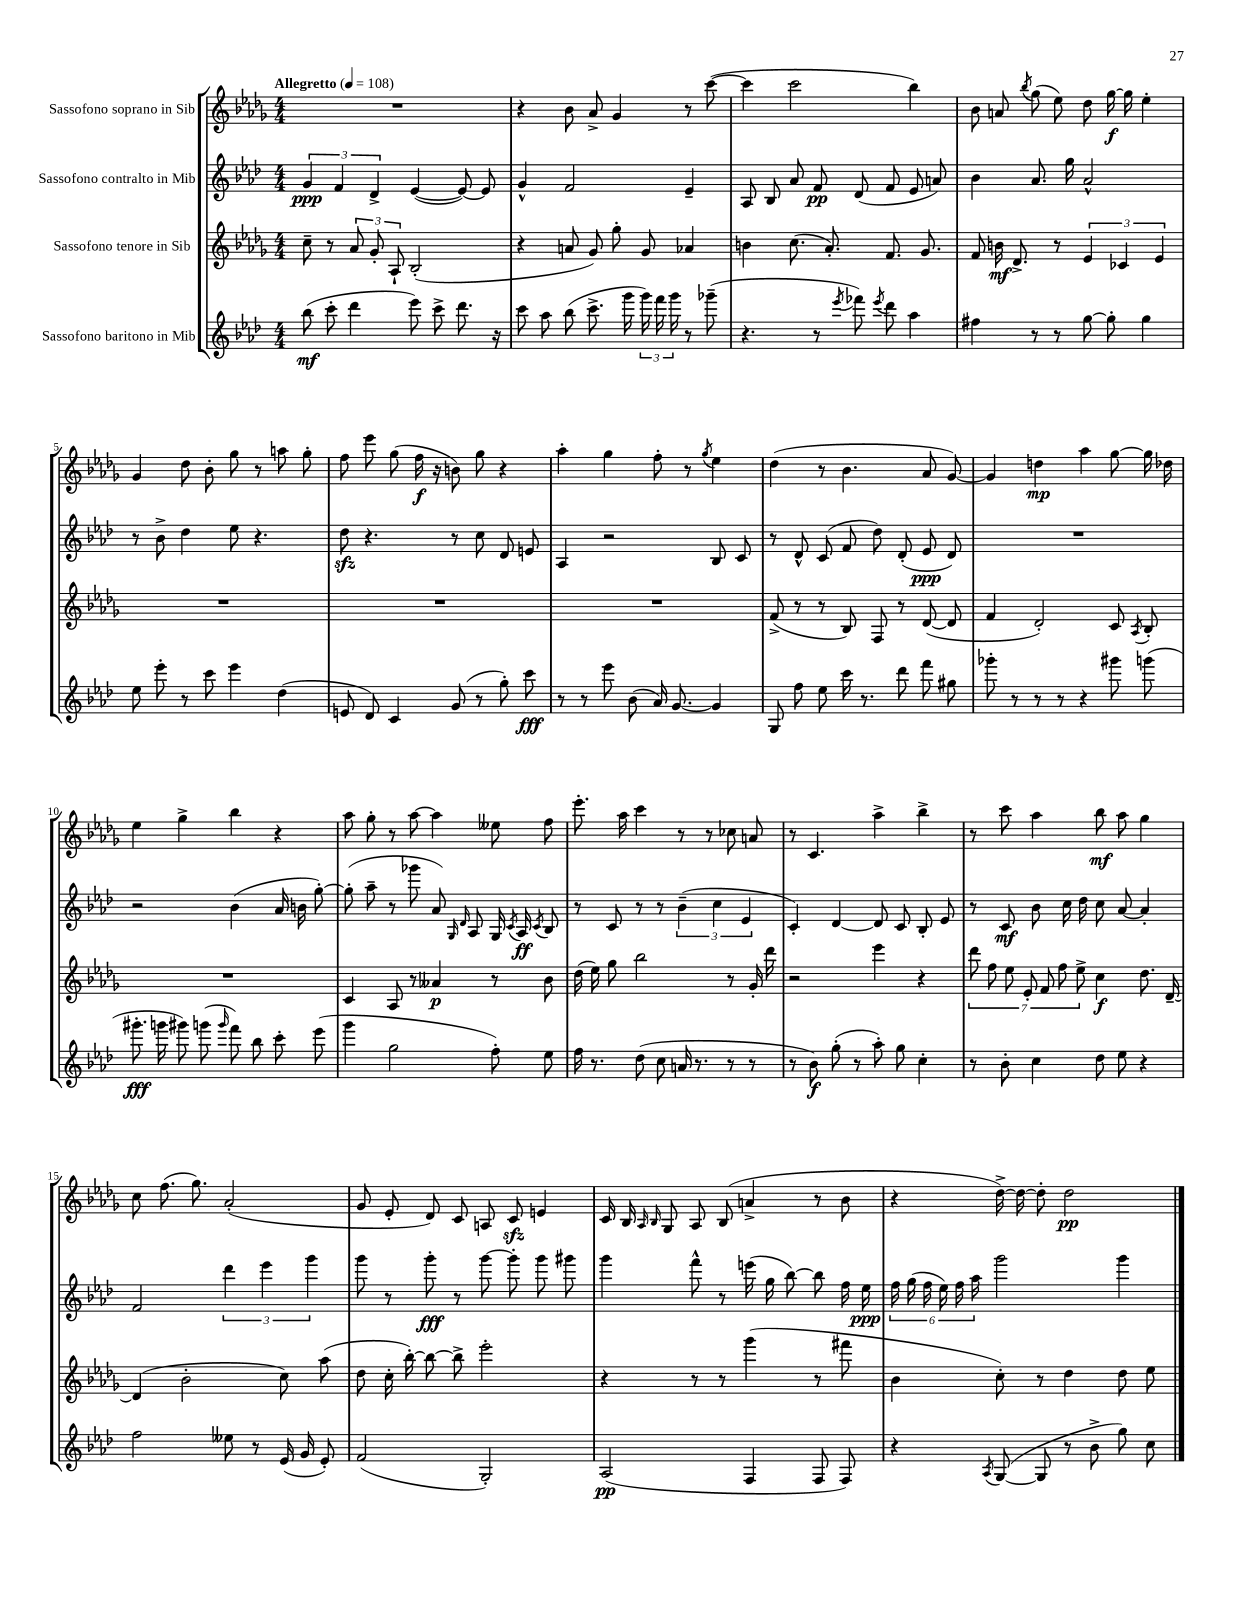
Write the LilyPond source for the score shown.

<<
\new StaffGroup <<
\new Staff = "s0" \with { instrumentName = "Sassofono soprano in Sib" } {
    \clef treble \key des \major \numericTimeSignature \time 4/4 \tempo "Allegretto" 4 = 108
    \autoBeamOff R1 |
    r4 bes'8 aes'8-> ges'4 r8 c'''8~( |
    c'''4 c'''2 bes''4) |
    bes'8 a'8 \acciaccatura { bes''8 } ges''8( ees''8) des''8 ges''16~\f ges''16 ees''4-. |
    ges'4 des''8 bes'8-. ges''8 r8 a''8 ges''8-. |
    f''8 ees'''8 ges''8( f''16\f r16 b'8) ges''8 r4 |
    aes''4-. ges''4 f''8-. r8 \acciaccatura { ges''8 } ees''4 |
    des''4( r8 bes'4. aes'8 ges'8~) |
    ges'4 d''4\mp aes''4 ges''8~ ges''16 des''16 |
    ees''4 ges''4-> bes''4 r4 |
    aes''8 ges''8-. r8 aes''8~ aes''4 eeses''8 f''8 |
    ees'''8.-. aes''16 c'''4 r8 r8 ces''8 a'8 |
    r8 c'4. aes''4-> bes''4-> |
    r8 c'''8 aes''4 bes''8\mf aes''8 ges''4 |
    c''8 f''8.( ges''8.) aes'2-.( |
    ges'8 ees'8-. des'8) c'8 a8 c'8\sfz e'4 |
    c'16 bes16 \grace { aes16 bes16 } ges8 aes8 bes8( a'4-> r8 bes'8 |
    r4 des''16~->) des''16~ des''8-. des''2\pp \bar "|." |
}
\new Staff = "s1" \with { instrumentName = "Sassofono contralto in Mib" } {
    \clef treble \key aes \major \numericTimeSignature \time 4/4
    \autoBeamOff \tuplet 3/2 { g'4\ppp f'4 des'4-> } ees'4~( ees'8~) ees'8 |
    g'4-^ f'2 ees'4-- |
    aes8 bes8 aes'8 f'8\pp des'8( f'8 ees'8 a'8) |
    bes'4 aes'8. g''16 aes'2-^ |
    r8 bes'8-> des''4 ees''8 r4. |
    des''8\sfz r4. r8 c''8 des'8 e'8 |
    aes4 r2 bes8 c'8 |
    r8 des'8-^ c'8( f'8 des''8) des'8-.( ees'8\ppp des'8) |
    R1 |
    r2 bes'4( aes'16 b'16 g''8~-.) |
    g''8-.( aes''8-- r8 ges'''8 aes'8) \grace { g16 des'16 } aes8 g16 \acciaccatura { c'8 } aes16\ff \acciaccatura { c'8 } bes8 |
    r8 c'8 r8 r8 \tuplet 3/2 { bes'4--( c''4 ees'4 } |
    c'4-.) des'4~ des'8 c'8 bes8-. ees'8 |
    r8 c'8\mf bes'8 c''16 des''16 c''8 aes'8~ aes'4-. |
    f'2 \tuplet 3/2 { des'''4 ees'''4 g'''4 } |
    g'''8 r8 g'''8-.\fff r8 g'''8~ g'''8-. g'''8 gis'''8 |
    g'''4 f'''8-^ r8 e'''16( g''16 bes''8~) bes''8 f''16 ees''16\ppp |
    \tuplet 6/4 { f''16 g''16( f''16 ees''16) f''16 aes''16 } g'''2 g'''4 \bar "|." |
}
\new Staff = "s2" \with { instrumentName = "Sassofono tenore in Sib" } {
    \clef treble \key des \major \numericTimeSignature \time 4/4
    \autoBeamOff c''8-- r8 \tuplet 3/2 { aes'8 ges'8-. aes8-! } bes2-.( |
    r4 a'8 ges'8) ges''8-. ges'8 aes'4 |
    b'4 c''8.( aes'8.-.) f'8. ges'8. |
    f'8 b'16\mf des'8.-> r8 \tuplet 3/2 { ees'4 ces'4 ees'4 } |
    R1 |
    R1 |
    R1 |
    f'8->( r8 r8 bes8) f8 r8 des'8~( des'8 |
    f'4 des'2-.) c'8 \acciaccatura { aes8 } bes8-. |
    R1 |
    c'4 aes8 r8 aeses'4\p r8 bes'8 |
    des''16( ees''16) ges''8 bes''2 r8 ges'16-. des'''16 |
    r2 ees'''4 r4 |
    \tuplet 7/4 { des'''8 f''8 ees''8 ees'8-. f'8 f''8 ees''8-> } c''4\f des''8. des'16~-- |
    des'4( bes'2-. c''8) aes''8( |
    des''8 c''16-. bes''16~-.) bes''8~ bes''8-> ees'''2-. |
    r4 r8 r8 ges'''4( r8 fis'''8 |
    bes'4 c''8-.) r8 des''4 des''8 ees''8 \bar "|." |
}
\new Staff = "s3" \with { instrumentName = "Sassofono baritono in Mib" } {
    \clef treble \key aes \major \numericTimeSignature \time 4/4
    \autoBeamOff bes''8\mf( c'''8-. des'''4 ees'''8) c'''8-> des'''8. r16 |
    c'''8 aes''8 bes''8( c'''8.-> g'''16 \tuplet 3/2 { g'''16) f'''16 g'''16 } r8 ges'''8--( |
    r4. r8 \acciaccatura { ees'''8 } fes'''8) \acciaccatura { ees'''8 } des'''8 aes''4 |
    fis''4 r8 r8 g''8~ g''8-. g''4 |
    ees''8 ees'''8-. r8 c'''8 ees'''4 des''4( |
    e'8 des'8) c'4 g'8( r8 g''8-.) c'''8\fff |
    r8 r8 ees'''8 bes'8( aes'16) g'8.~ g'4 |
    g8 f''8 ees''8 c'''16 r8. des'''8 f'''8 gis''8 |
    ges'''8-. r8 r8 r8 r4 gis'''8 g'''8( |
    gis'''8.-.\fff g'''16 gis'''8) g'''8( \grace { g'''16 } f'''8) bes''8 c'''8-. ees'''8( |
    g'''4 g''2 f''8-.) ees''8 |
    f''16 r8. des''8( c''8 a'16 r8. r8 r8 |
    r8 bes'8\f) g''8-.( r8 aes''8-.) g''8 c''4-. |
    r8 bes'8-. c''4 des''8 ees''8 r4 |
    f''2 eeses''8 r8 ees'16( g'16 ees'8-.) |
    f'2( g2-.) |
    aes2\pp( f4 f8 f8) |
    r4 \acciaccatura { aes8 } g8~( g8 r8 bes'8-> g''8) c''8 \bar "|." |
}
>>
>>
